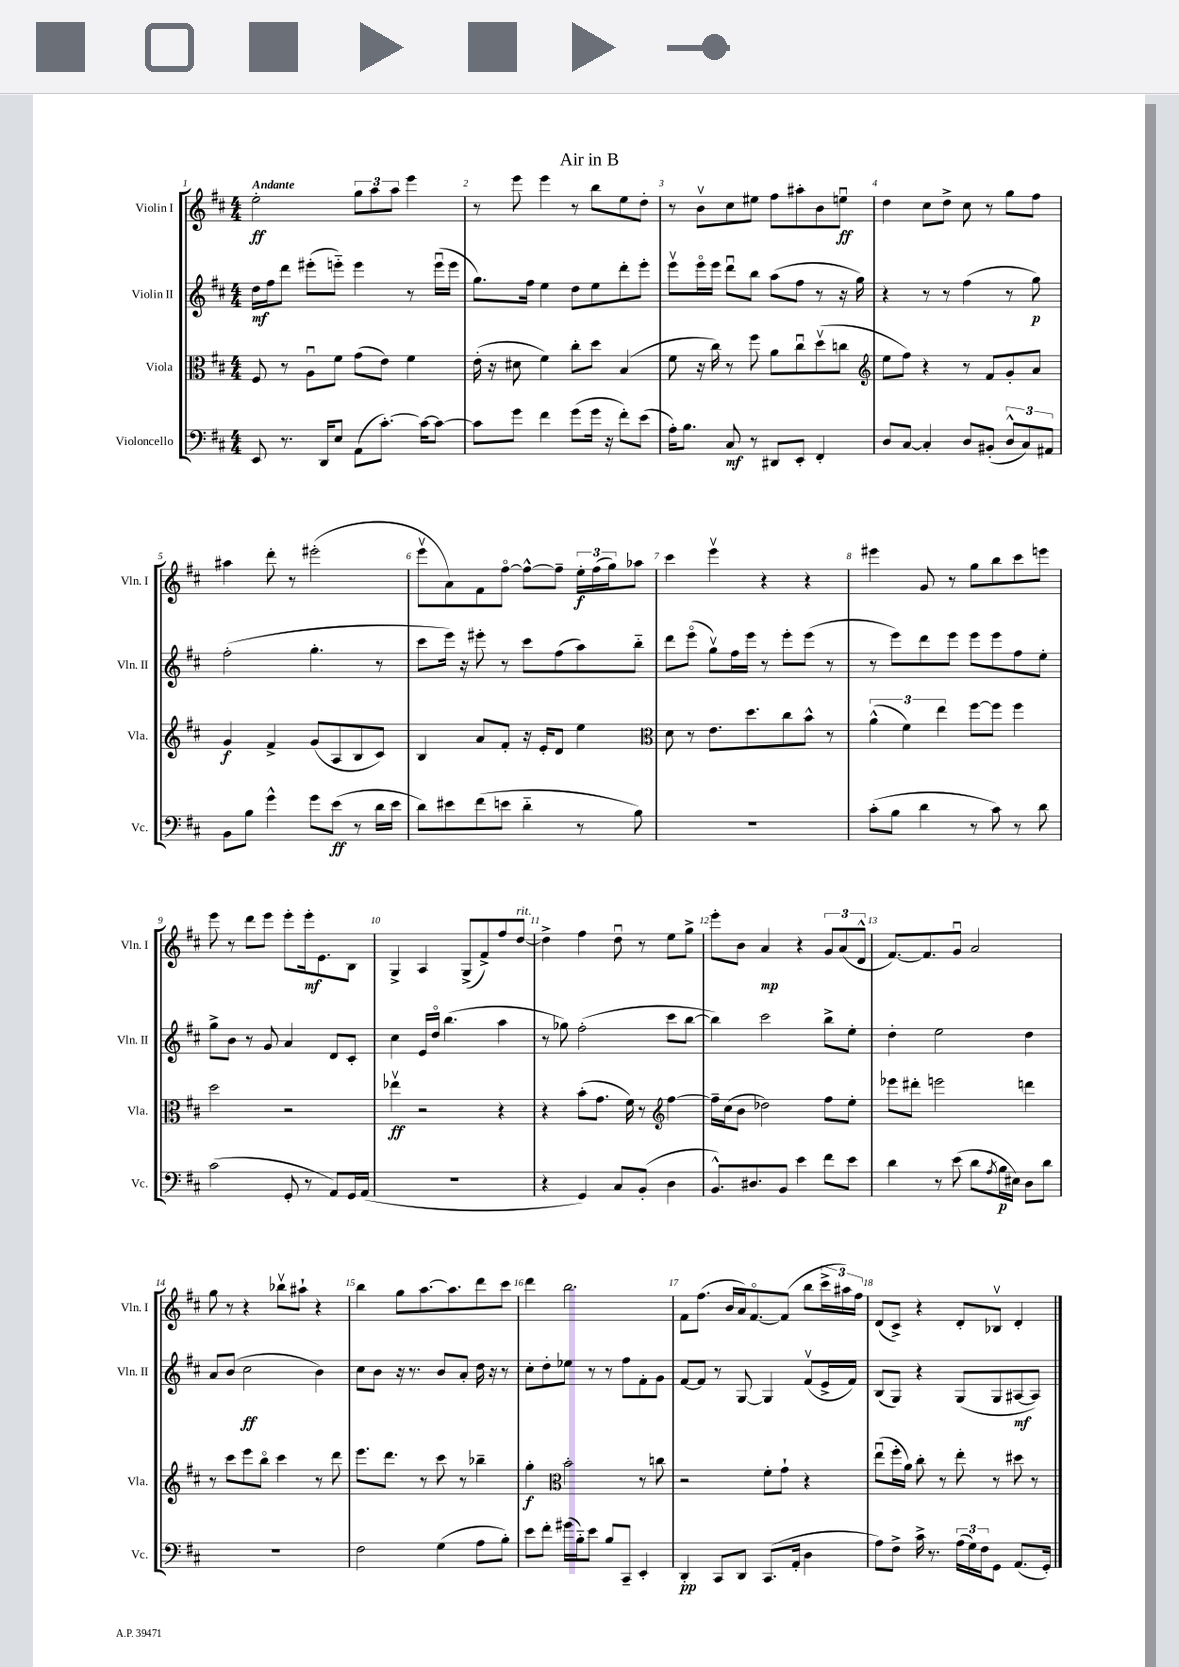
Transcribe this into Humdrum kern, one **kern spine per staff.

**kern	**dynam	**kern	**dynam	**kern	**dynam	**kern	**dynam
*part4	*part4	*part3	*part3	*part2	*part2	*part1	*part1
*staff4	*staff4	*staff3	*staff3	*staff2	*staff2	*staff1	*staff1
*I"Violoncello	*	*I"Viola	*	*I"Violin II	*	*I"Violin I	*
*I'Vc.	*	*I'Vla.	*	*I'Vln. II	*	*I'Vln. I	*
*clefF4	*	*clefC3	*	*clefG2	*	*clefG2	*
*k[f#c#]	*	*k[f#c#]	*	*k[f#c#]	*	*k[f#c#]	*
*M4/4	*	*M4/4	*	*M4/4	*	*M4/4	*
=1	=1	=1	=1	=1	=1	=1	=1
!	!	!	!	!	!	!LO:TX:a:B:t=Andante	!
8EE/	.	8F#/	.	16dd\LL	mf	2ee'\	ff
.	.	.	.	16ff#\J	.	.	.
8.r	.	8r	.	8ddd\J	.	.	.
.	.	8Au\L	.	(8eee#X'\L	.	.	.
16DD/KL	.	.	.	.	.	.	.
8E/J	.	8f#\J	.	8eeen\J)	.	.	.
(8AA\L	.	(8g\L	.	4eee\	.	12gg\L	.
.	.	.	.	.	.	12aa\	.
[8.c#'\J)	.	8e\J)	.	.	.	.	.
.	.	.	.	.	.	12aa\J	.
.	.	4f#\	.	8r	.	4eee\	.
16c#\KL_	.	.	.	.	.	.	.
8c#\J_	.	.	.	(16eeeu\LL	.	.	.
.	.	.	.	16eee\JJ	.	.	.
=2	=2	=2	=2	=2	=2	=2	=2
8c#\L]	.	(16e'\	.	8.gg\L)	.	8r	.
.	.	16r	.	.	.	.	.
8g\J	.	8d#X\	.	.	.	8eee\	.
.	.	.	.	16ff#\Jk	.	.	.
4f#\	.	4f#\)	.	4ee\	.	4eee\	.
(8g\L	.	8cc#'\L	.	8dd\L	.	8r	.
16g\Jk	.	8dd\J	.	8ee\	.	8bb\L	.
16r	.	.	.	.	.	.	.
8f#'\L)	.	(4B/	.	8ddd'\	.	8ee\	.
(8e\J	.	.	.	8eee'\J	.	8dd'\J	.
=3	=3	=3	=3	=3	=3	=3	=3
16A'\KL)	.	8f#\	.	8eeev\L	.	8r	.
8.B\J	.	.	.	.	.	.	.
.	.	16r	.	16eee\L	.	8bv\L	.
.	.	16cc#\)	.	16eee\JJ	.	.	.
8C#/	mf	8r	.	8dddu\L	.	8cc#\	.
8r	.	8ff#\	.	8bb\J	.	8ee#X\J	.
8DD#X/L	.	8a\L	.	(8aa\L	.	8ff#\L	.
8EE'/J	.	8cc#u\	.	8ff#\J	.	8aa#X'\	.
4FF#'/	.	(8ddv\	.	8r	.	8b\	.
.	.	8ccn\J	.	16r	.	8eenu\J	ff
.	.	.	.	16gg\)	.	.	.
=4	=4	=4	=4	=4	=4	=4	=4
*	*	*clefG2	*	*	*	*	*
8D/L	.	8ee\L	.	4r	.	4dd\	.
[8C#/J	.	8ff#\J)	.	.	.	.	.
4C#'/]	.	4r	.	8r	.	8cc#\L	.
.	.	.	.	8r	.	8dd^\J	.
8D/L	.	8r	.	(4ff#\	.	8cc#\	.
(8BB#X'/J	.	8f#/L	.	.	.	8r	.
12D^^/L	.	8g'/	.	8r	.	8gg\L	.
12C#/)	.	.	.	.	.	.	.
.	.	8a/J	.	8gg\)	p	8ff#\J	.
12AA#X/J	.	.	.	.	.	.	.
!!LO:LB:g=z
=5	=5	=5	=5	=5	=5	=5	=5
8BB\L	.	4g/	f	(2ff#'\	.	4aa#X\	.
8B\J	.	.	.	.	.	.	.
4g^^\	.	4f#^/	.	.	.	8ddd'\	.
.	.	.	.	.	.	8r	.
8g\L	.	(8g/L	.	4.gg'\	.	(2eee#X'\	.
(8e\J	ff	8A/	.	.	.	.	.
8r	.	8B/	.	.	.	.	.
16d\LL	.	8c#/J)	.	8r	.	.	.
16e\JJ	.	.	.	.	.	.	.
=6	=6	=6	=6	=6	=6	=6	=6
8d\L)	.	4B/	.	8ccc#\L	.	8eeev\L	.
8e#X\	.	.	.	16eee\Jk)	.	8a\)	.
.	.	.	.	16r	.	.	.
(8f#\	.	8a/L	.	8eee#X'\	.	8f#\	.
8en\J	.	8f#'/J	.	8r	.	[8ff#\J	.
4d\	.	16r	.	8ccc#\L	.	8ff#^^\L_	.
.	.	16e'/KL	.	.	.	.	.
.	.	8d/J	.	(8ff#\	.	8ff#~\J]	.
8r	.	4ee\	.	8aa\)	.	24ee'\LL	f
.	.	.	.	.	.	(24ff#\	.
.	.	.	.	.	.	24gg\J)	.
8B\)	.	.	.	8bb\J	.	8aa-X\J	.
=7	=7	=7	=7	=7	=7	=7	=7
*	*	*clefC3	*	*	*	*	*
1r	.	8d\	.	8ddd\L	.	4ccc#\	.
.	.	8r	.	(8eee\J	.	.	.
.	.	8.e\L	.	8ggv\L)	.	4eeev\	.
.	.	.	.	16ff#\L	.	.	.
.	.	8.dd\	.	16eee\JJ	.	.	.
.	.	.	.	8r	.	4r	.
.	.	8cc#\	.	8eee'\L	.	.	.
.	.	8b^^\J	.	(8eee\J	.	4r	.
.	.	8r	.	8r	.	.	.
=8	=8	=8	=8	=8	=8	=8	=8
(8c#'\L	.	(6a^^\	.	8r	.	4eee#X\	.
8B\J	.	.	.	8eee\L)	.	.	.
.	.	6f#\)	.	.	.	.	.
4d\	.	.	.	8ddd\	.	8g/	.
.	.	6ee\	.	.	.	.	.
.	.	.	.	8eee\J	.	8r	.
8r	.	[8ff#\L	.	8eee\L	.	8gg\L	.
8c#\)	.	8ff#\J]	.	8eee\	.	8bb\	.
8r	.	4ff#\	.	8ff#\	.	8ccc#\	.
8d\	.	.	.	8ee'\J	.	8eeen\J	.
!!LO:LB:g=z
=9	=9	=9	=9	=9	=9	=9	=9
(2c#\	.	2dd\	.	8gg^\L	.	8eee\	.
.	.	.	.	8b\J	.	8r	.
.	.	.	.	8r	.	8ddd\L	.
.	.	.	.	8g/	.	8eee\J	.
8GG'/	.	2r	.	4a/	.	8eee'\L	.
8r	.	.	.	.	.	16eee'\k	mf
.	.	.	.	.	.	8.e\	.
8AA/L)	.	.	.	8d/L	.	.	.
16GG/L	.	.	.	8c#'/J	.	8B\J	.
(16AA/JJ	.	.	.	.	.	.	.
=10	=10	=10	=10	=10	=10	=10	=10
1r	.	4ee-Xv\	ff	4cc#\	.	4G^/	.
.	.	2r	.	16e/LL	.	4A/	.
.	.	.	.	16dd/JJ	.	.	.
.	.	.	.	(4.bb\	.	.	.
.	.	.	.	.	.	(8G^/L	.
.	.	.	.	.	.	8f#^/)	.
.	.	4r	.	4aa\	.	8ff#/	.
!	!	!	!	!	!	!LO:TX:a:i:t=rit.	!
.	.	.	.	.	.	[8dd/J	.
=11	=11	=11	=11	=11	=11	=11	=11
4r	.	4r	.	8r	.	4dd^\]	.
.	.	.	.	8gg-X\)	.	.	.
4GG/)	.	(8b'\L	.	(2ff#'\	.	4ff#\	.
.	.	8.g\J	.	.	.	.	.
8C#/L	.	.	.	.	.	8ddu\	.
.	.	16f#\)	.	.	.	.	.
(8BB'/J	.	8r	.	.	.	8r	.
*	*	*clefG2	*	*	*	*	*
4D\	.	[4ff#\	.	8ccc#\L	.	8ee\L	.
.	.	.	.	[8bb\J	.	8gg^\J	.
=12	=12	=12	=12	=12	=12	=12	=12
8.BB^^/L)	.	16ff#~\LL]	.	4bb\])	.	8eee'\L	.
.	.	(16cc#\J	.	.	.	.	.
.	.	8b\J	.	.	.	8b\J	.
8.D#X/	.	.	.	.	.	.	.
.	.	2dd-X\)	.	2ccc#\	.	4a/	mp
8BB/J	.	.	.	.	.	.	.
4e\	.	.	.	.	.	4r	.
8f#\L	.	8ff#\L	.	8bb^\L	.	12g/L	.
.	.	.	.	.	.	(12a/	.
8e\J	.	8ee'\J	.	8ee'\J	.	.	.
.	.	.	.	.	.	12d^^/J	.
=13	=13	=13	=13	=13	=13	=13	=13
4d\	.	8eee-X\L	.	4dd'\	.	[8.f#/L)	.
.	.	8ddd#X'\J	.	.	.	.	.
.	.	.	.	.	.	8.f#/]	.
8r	.	2eeen\	.	2ee\	.	.	.
(8e\	.	.	.	.	.	8gu/J	.
8d\L	.	.	.	.	.	2a/	.
8qA/	.	.	.	.	.	.	.
16B\L	p	.	.	.	.	.	.
16E#X\JJ)	.	.	.	.	.	.	.
8D\L	.	4dddn\	.	4dd\	.	.	.
8d\J	.	.	.	.	.	.	.
!!LO:LB:g=z
=14	=14	=14	=14	=14	=14	=14	=14
1r	.	8r	.	8a/L	.	8gg\	.
.	.	8ccc#\L	.	(8b/J	.	8r	.
.	.	8eee\	.	2cc#\	ff	4r	.
.	.	8bb\J	.	.	.	.	.
.	.	4ccc#\	.	.	.	8bb-Xv\L	.
.	.	.	.	.	.	8aa#X`\J	.
.	.	8r	.	4b\)	.	4r	.
.	.	8ddd\	.	.	.	.	.
=15	=15	=15	=15	=15	=15	=15	=15
2F#\	.	8.eee\L	.	8cc#\L	.	4bb\	.
.	.	.	.	8b\J	.	.	.
.	.	8.ddd\J	.	.	.	.	.
.	.	.	.	16r	.	8gg\L	.
.	.	.	.	8.r	.	.	.
.	.	8r	.	.	.	[8.aa\	.
(4G\	.	8ccc#\	.	8b/L	.	.	.
.	.	.	.	.	.	8.aa\]	.
.	.	8r	.	8a'/J	.	.	.
8A\L	.	4bb-X~\	.	16dd\	.	8ddd\	.
.	.	.	.	16r	.	.	.
8B'\J)	.	.	.	8r	.	8ccc#\J	.
=16	=16	=16	=16	=16	=16	=16	=16
8e\L	.	4gg'\	f	8cc#'\L	.	4ddd\	.
8f#'\J	.	.	.	8dd'\	.	.	.
*	*	*clefC3	*	*	*	*	*
(16g#X\LL	.	2b'\	.	8ee-X\J	.	2.bb\	.
16B\J)	.	.	.	.	.	.	.
8e\J	.	.	.	8r	.	.	.
8B/L	.	.	.	8r	.	.	.
8CC#~/J	.	.	.	8ff#\L	.	.	.
4EE'/	.	8r	.	8f#'\	.	.	.
.	.	8ccn\	.	8g\J	.	.	.
=17	=17	=17	=17	=17	=17	=17	=17
4DD'/	pp	2r	.	[8f#/L	.	8f#\L	.
.	.	.	.	8f#/J]	.	(8.ff#\J	.
8CC#/L	.	.	.	8r	.	.	.
.	.	.	.	.	.	16b/LL	.
8DD/J	.	.	.	[8G/	.	16a/J)	.
.	.	.	.	.	.	[8.f#/	.
(8.CC#/L	.	8f#'\L	.	4G/]	.	.	.
.	.	8g`\J	.	.	.	(8f#/J]	.
16AA'/Jk	.	.	.	.	.	.	.
4D\	.	4r	.	(8f#v/L	.	8bb\L	.
.	.	.	.	16e^/L	.	24ccc#^\L	.
.	.	.	.	.	.	24aa#X\)	.
.	.	.	.	16f#/JJ)	.	.	.
.	.	.	.	.	.	24ff#\JJ	.
=18	=18	=18	=18	=18	=18	=18	=18
8A\L)	.	(8eeu\L	.	(8B/L	.	(8d/L	.
8F#^\J	.	16ff#'\L	.	8G/J)	.	8c#^/J)	.
.	.	16a\JJ)	.	.	.	.	.
16c#^\	.	8cc#'\	.	4r	.	4r	.
8.r	.	.	.	.	.	.	.
.	.	8r	.	.	.	.	.
(24A\LL	.	8ee'\	.	(8G/L	.	8d'/L	.
24G\)	.	.	.	.	.	.	.
24F#\J	.	.	.	.	.	.	.
8GG\J	.	8r	.	8G/	.	8B-Xv/J	.
(8.AA/L	.	8dd#X\	.	[8A#X/	mf	4d'/	.
.	.	8r	.	8A#/J])	.	.	.
16GG'/Jk)	.	.	.	.	.	.	.
==	==	==	==	==	==	==	==
*-	*-	*-	*-	*-	*-	*-	*-
